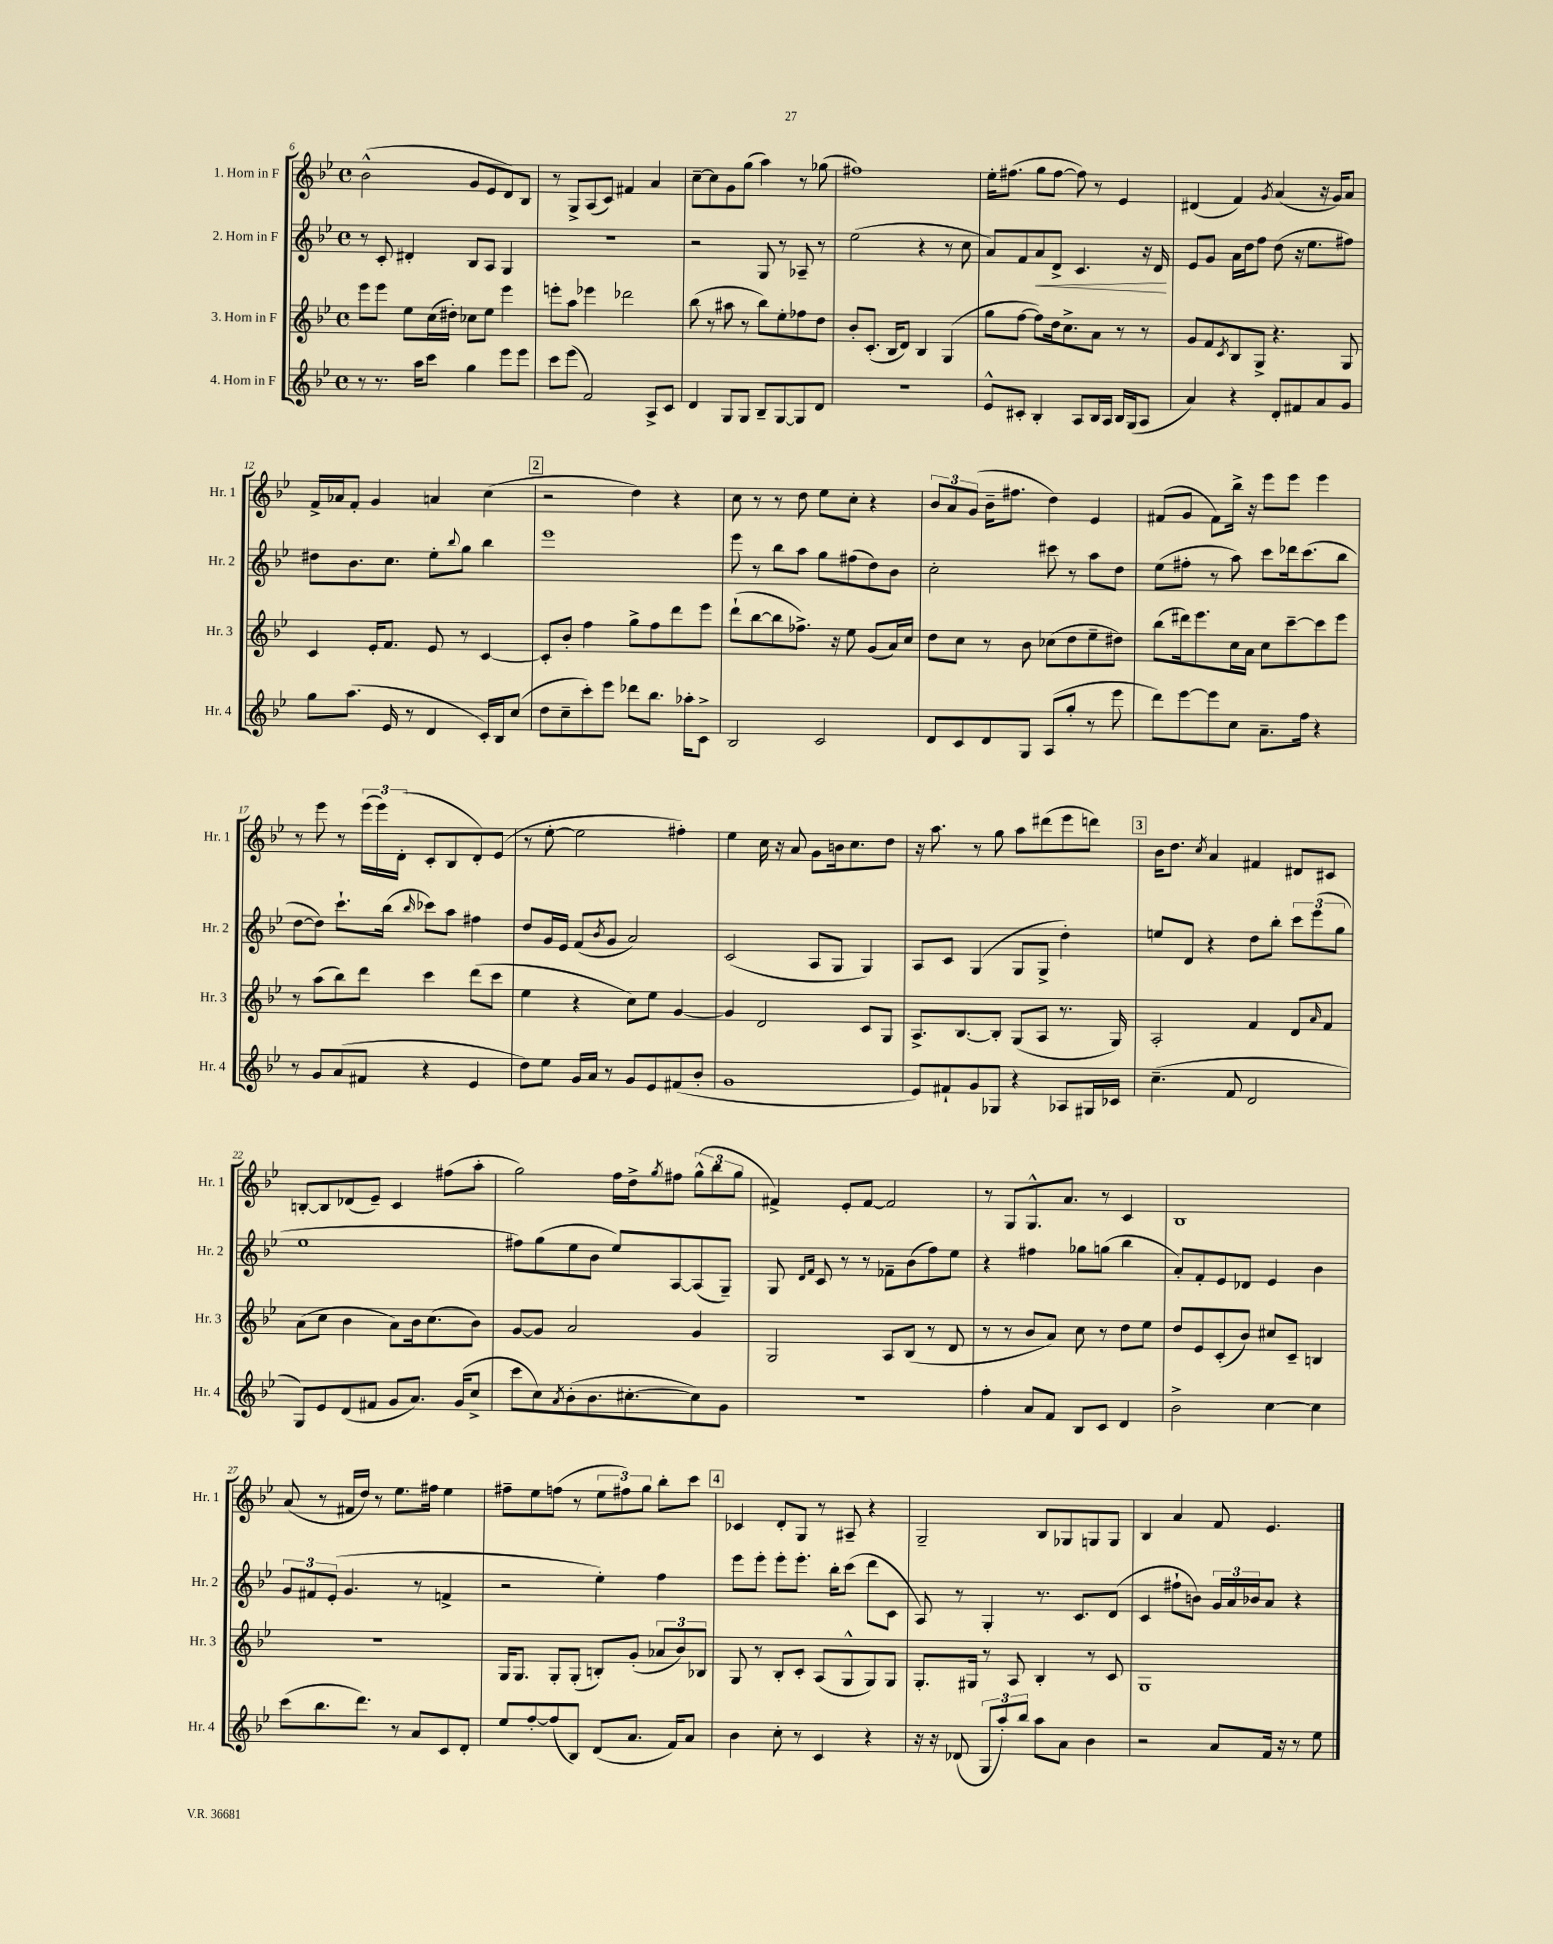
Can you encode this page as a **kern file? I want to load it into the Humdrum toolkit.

**kern	**kern	**kern	**kern
*staff4	*staff3	*staff2	*staff1
*clefG2	*clefG2	*clefG2	*clefG2
*k[b-e-]	*k[b-e-]	*k[b-e-]	*k[b-e-]
*M4/4	*M4/4	*M4/4	*M4/4
*met(c)	*met(c)	*met(c)	*met(c)
8r	8eee-\L	8r	(2b-^^\
8.r	8eee-\J	8c'/	.
.	8ee-\L	4d#'/	.
16aa\LK	.	.	.
8ccc\J	(16cc\L	.	.
.	16dd#'\JJ)	.	.
4gg\	8cc-\L	8B-/L	8g/L
.	8ee-\J	8A/J	8e-/
8eee-\L	4eee-\	4G/	8d/)
8eee-\J	.	.	8B-/J
=	=	=	=
8ccc\L	8eee'\L	1r	8r
(8eee-\J	8aa\J	.	8G^/L
2f/)	4eee-\	.	(8A/
.	.	.	8c/J)
.	2ddd-\	.	4f#/
8A^/L	.	.	4a/
8c/J	.	.	.
=	=	=	=
4d/	(8bb-\	2r	[8cc~\L
.	8r	.	8cc\]
8G/L	8aa#\	.	8g\
8G/J	8r	.	(8gg\J
8B-~/L	8bb-\L)	8G/	4aa\)
[8G/	8ee-'\	8r	.
8G/]	8ff-\	8A-~/	8r
8d/J	8dd\J	8r	(8gg-\
=	=	=	=
1r	8b-'/L	(2ee-\	1ff#)
.	(8.c'/J	.	.
.	16B-/LK	.	.
.	8d/J)	.	.
.	4B-/	4r	.
.	(4G/	8r	.
.	.	8cc\	.
=	=	=	=
8e-^^/L	8gg\L	8a/L)	16ee-'\LK
.	.	.	(8.ff#\J
8c#'/J	[8ff\J	8f/	.
4B-'/	8ff\]L)	8a/	8gg\L
.	16dd\k	8d^/J	[8ff#\J
.	8.cc^\	.	.
8A/L	.	4.c/	8ff#\])
16B-/L	8a\J	.	8r
16A/JJ	.	.	.
16B-/LL	8r	.	4e-/
(16G/J	.	.	.
8A/J	8r	16r	.
.	.	16d/	.
=	=	=	=
4a/)	8g/L	8e-/L	(4d#/
.	8f/	8g/J	.
.	8qc/	.	.
4r	8B-/	16a\LL	4f/)
.	.	16dd\J	.
.	8G^/J	8ff\J	.
.	.	.	8qg/
8d'/L	4.r	(8dd\	(4a/
8f#/	.	16r	.
.	.	8.ee-\L	.
8a/	.	.	16r
.	.	.	16g/LK)
8g/J	8G/	8ff#\J)	8a/J
=	=	=	=
8gg\L	4c/	8dd#\L	16f^/LL
.	.	.	16a-/J
(8.aa\J	.	8.b-\	8f'/J
.	16e-'/LK	.	4g/
16e-/	8.f/J	8.cc\J	.
8r	.	.	.
4d/	8e-/	8ee-'\L	4a/
.	.	8qqbb-/	.
.	8r	8gg\J	.
16c'/LL)	[4c/	4bb-\	(4cc\
16B-/J	.	.	.
(8cc/J	.	.	.
=	=	=	=
8dd\L	8c'/]L	1eee-	2r
8cc~\	8b-'/J	.	.
8ccc'\)	4ff\	.	.
8eee-\J	.	.	.
8ddd-\L	8gg^\L	.	4dd\)
8.bb-\J	8ff\	.	.
.	8ddd\	.	4r
16aa-'\LK	.	.	.
8c^\J	8eee-\J	.	.
=	=	=	=
2B-/	(8ddd`\L	8eee-\	8cc\
.	[8bb-\	8r	8r
.	8bb-\]	8bb-\L	8r
.	8.ff-^\J)	8aa\J	8dd\
2c/	.	8gg\L	8ee-\L
.	16r	.	.
.	8ee-\	(8ff#\	8cc'\J
.	(8g/L	8dd\)	4r
.	16a/L)	8b-\J	.
.	16cc/JJ	.	.
=	=	=	=
8d/L	8dd\L	2cc'\	12b-/L
.	.	.	12a/
8c/	8cc\J	.	.
.	.	.	(12g/J
8d/	8r	.	16b-~\LK
.	.	.	8.ff#\J
8G/J	8b-\	.	.
(8A/L	(8cc-\L	8ccc#\	4dd\)
8gg'/J	8dd\	8r	.
8r	8ee-~\	8aa\L	4e-/
8eee-\	8dd#\J)	8dd\J	.
=	=	=	=
8ddd\L)	(8bb-\L	(8ee-\L	(8f#/L
[8eee-\	16ddd#\k)	8ff#'\J	8g/J
.	8.eee-\	.	.
8eee-\]	.	8r	8f#\L)
8cc\J	16cc\L	8aa\)	16bb-^\Jk
.	16a\JJ	.	16r
8.a~\L	8cc\L	8ccc\L	8eee-\L
.	[8ccc~\	16ddd-\k	8eee-\J
16ff\Jk	.	(8.ccc\	.
4r	8ccc\]	.	4eee-\
.	8eee-\J	8bb-\J	.
=	=	=	=
8r	8r	[8dd\L	8r
8g/L	(8aa\L	8dd\]J)	8eee-\
(8a/	8bb-\)	8.ccc`\L	8r
8f#/J	8ddd\J	.	(24eee-\LL
.	.	.	24eee-\)
.	.	(16bb-\Jk	.
.	.	.	(24d'\JJ
.	.	16qqbb-/	.
4r	4ccc\	8ccc-\L)	8c'/L
.	.	8aa\J	8B-/
4e-/	(8ddd\L	4ff#\	8d'/)
.	8ccc\J	.	(8e-/J
=	=	=	=
8dd\L)	4ee-\	8dd/L	8r
8ee-\J	.	16g/L	[8ee-'\
.	.	16e-/JJ	.
16g/LL	4r	(8f/L	2ee-\]
16a/JJ	.	.	.
.	.	8qb-/	.
8r	.	8g/J	.
8g/L	8cc\L)	2a/)	.
8e-/	8ee-\J	.	.
(8f#/	[4g/	.	4ff#'\)
8b-'/J	.	.	.
=	=	=	=
1g	4g/]	(2c/	4ee-\
.	2d/	.	16cc\
.	.	.	16r
.	.	.	8a/
.	.	8A/L	8g\L
.	.	8G/J	16b\k
.	.	.	8.cc\
.	8c/L	4G/)	.
.	8G/J	.	8dd\J
=	=	=	=
8e-/L)	8.A^/L	8A/L	16r
.	.	.	8.aa\
8f#`/	.	8c/J	.
.	[8.B-/	.	.
8g/	.	(4G/	8r
8G-/J	8B-'/]J	.	8gg\
4r	(8G/L	8G/L	8aa\L
.	8A/J	8G^/J	(8ddd#\
8A-/L	8.r	4dd'\)	8eee-\
16G#/L	.	.	8ddd\J)
16c-/JJ	16G/)	.	.
=	=	=	=
(4.cc~\	2A'/	8ee/L	16b-\LK
.	.	.	8.dd\J
.	.	8d/J	.
.	.	.	8qcc/
.	.	4r	4a/
8f/	.	.	.
2d/	4f/	8dd\L	4f#/
.	.	8bb-'\J	.
.	8d/L	12ccc\L	8d#/L
.	.	(12eee-\	.
.	16qqa/	.	.
.	8f/J	.	8c#/J
.	.	12gg\J	.
=	=	=	=
8G/L)	(8a\L	1ee-	[8B'/L
8e-/	8cc\J	.	8B/]
(8d/	4b-\	.	(8d-/
8f#/J	.	.	8e-~/J)
8g/L	8a\L)	.	4c/
8.a/J)	16b-\k	.	.
.	(8.cc\	.	.
.	.	.	(8ff#\L
(16g/LK	.	.	.
8cc^/J	8b-\J)	.	8aa'\J
=	=	=	=
8ccc\L	[8g/L	8ff#\L)	2gg\)
8cc\)	8g/]J	(8gg\	.
8qa/	.	.	.
(8b-'\	2a/	8ee-\	.
8.b-\	.	8b-\J	.
.	.	8ee-/L)	16ff\LL
[8.cc#'\	.	.	16dd^\J
.	.	.	8qgg/
.	.	[8A/	8ff#\J
8cc#\])	4g/	(8A/]	(12gg^^\L
.	.	.	12bb-\
8g\J	.	8G~/J)	.
.	.	.	12gg\J
=	=	=	=
1r	2G/	8G/	4f#^/)
.	.	16qqd/LL	.
.	.	16qqf/JJ	.
.	.	8c/	.
.	.	8r	8e-'/L
.	.	8r	[8f#/J
.	8A/L	8f-~\L	2f#/]
.	(8B-/J	(8b-\	.
.	8r	8ff\)	.
.	8d/	8ee-\J	.
=	=	=	=
4ff'\	8r	4r	8r
.	8r	.	8G/L
8a/L	8b-/L	4ff#\	8.G^^/
8f/J	8a/J)	.	.
.	.	.	8.a/J
8B-/L	8cc\	8gg-\L	.
8c/J	8r	(8gg\J	8r
4d/	8dd\L	4bb-\	4c/
.	8ee-\J	.	.
=	=	=	=
2b-^\	8dd/L	8a'/L)	1B-
.	8e-/	8f'/	.
.	(8c'/	8e-/	.
.	8b-/J)	8d-/J	.
[4cc\	8cc#/L	4e-/	.
.	8c~/J	.	.
4cc\]	4B/	4b-\	.
=	=	=	=
(8ccc\L	1r	12g/L	(8a/
.	.	12f#/	.
8.bb-\	.	.	8r
.	.	(12e-'/J	.
.	.	4.g/	16f#/LL
8.ddd\J)	.	.	16dd/JJ)
.	.	.	8r
8r	.	.	8.ee-\L
8a/L	.	8r	.
.	.	.	16ff#\Jk
8c/	.	4f^/	4ee-\
8d'/J	.	.	.
=	=	=	=
8ee-/L	16G/LK	2r	8ff#~\L
.	8.G/J	.	.
[8ff'/	.	.	8ee-\
(8ff/]	8G'/L	.	(8ff\J
8B-/J)	(8G'/J	.	8r
(8d/L	8B'/L)	4ee-'\)	12ee-\L
.	.	.	12ff#\)
8.a/J	(8g'/J	.	.
.	.	.	12gg\J
.	12a-/L	4ff\	8bb-'\L
16f/LK)	.	.	.
.	12b-/)	.	.
8a/J	.	.	8ccc\J
.	12B-/J	.	.
=	=	=	=
4b-\	8G/	8eee-\L	4c-/
.	8r	8eee-'\J	.
8cc'\	8B-'/L	8eee-'\L	8d'/L
8r	8c'/J	8.eee-'\J	8G/J
4c/	(8A/L	.	8r
.	.	16bb-'\LK	.
.	8G^^/	(8ccc\J	8A#~/
4r	8G/)	8ddd\L	4r
.	8G/J	8c\J	.
=	=	=	=
16r	8.G'/L	8A/)	2G~/
16r	.	.	.
(8d-/	.	8r	.
.	16G#/Jk	.	.
12G/L	8r	4G'/	.
12aa'/)	.	.	.
.	8A/	.	.
12bb-/J	.	.	.
8aa\L	4B-'/	8.r	8B-/L
8a\J	.	.	8G-/
.	.	8.c/L	.
4b-\	8r	.	8G/
.	8c/	(8d/J	8G/J
=	=	=	=
2r	1G	4c/	4B-/
.	.	8ff#`\L	4a/
.	.	8b\J)	.
8a/L	.	24g/LL	8f/
.	.	24a/	.
.	.	24b-/J	.
16f/Jk	.	8a/J	4.e-/
16r	.	.	.
8r	.	4r	.
8ee-\	.	.	.
==	==	==	==
*-	*-	*-	*-
